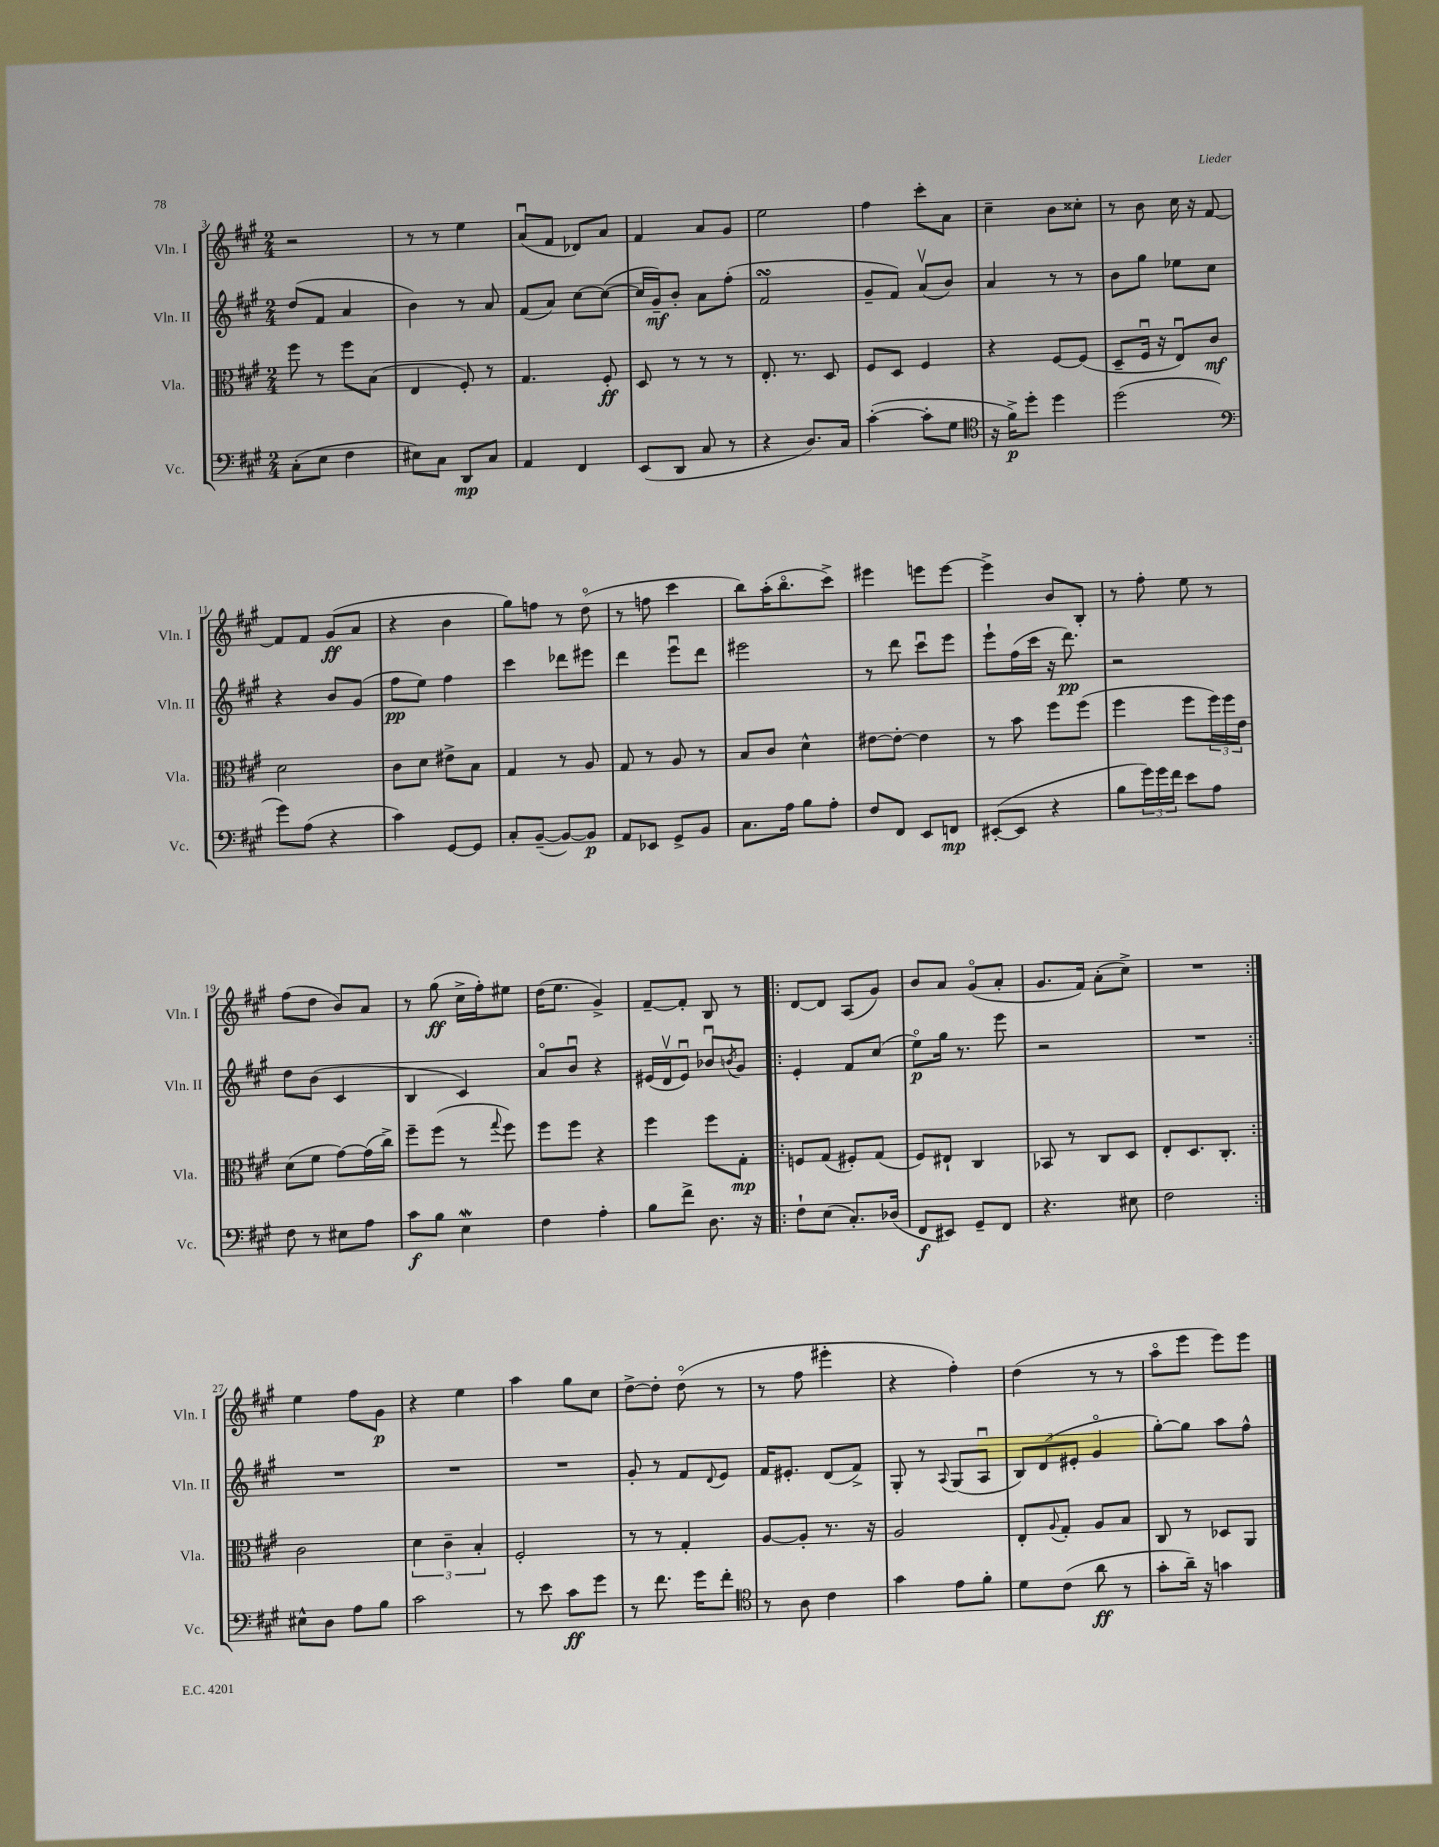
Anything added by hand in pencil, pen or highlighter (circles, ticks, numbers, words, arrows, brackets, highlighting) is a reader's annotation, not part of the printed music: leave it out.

**kern	**kern	**kern	**kern
*staff4	*staff3	*staff2	*staff1
*clefF4	*clefC3	*clefG2	*clefG2
*k[f#c#g#]	*k[f#c#g#]	*k[f#c#g#]	*k[f#c#g#]
*M2/4	*M2/4	*M2/4	*M2/4
(8C#'\L	8ff#\	(8dd/L	2r
8E\J	8r	8f#/J	.
4F#\	8ff#\L	4a/	.
.	(8B\J	.	.
=	=	=	=
8E#\L)	4E/	4b\)	8r
8C#\J	.	.	8r
8DD/L	8F#'/)	8r	4ee\
8C#/J	8r	8a/	.
=	=	=	=
4AA/	4.G#/	(8f#/L	(8au/L
.	.	8a/J)	8f#/J
4FF#/	.	[8cc#\L	8d-/L)
.	8F#'/	(8cc#\_J	8a/J
=	=	=	=
(8EE/L	8D/	16cc#/]LL	4f#/
.	.	16g#~/J)	.
8DD/J	8r	8b'/J	.
8C#/	8r	8a\L	8a/L
8r	8r	(8ff#'\J	8g#/J
=	=	=	=
4r	8.E'/	2f#/	2ee\
.	8.r	.	.
8.D/L)	.	.	.
.	8D/	.	.
16C#/Jk	.	.	.
=	=	=	=
([4c#'\	8F#/L	8g#~/L	4ff#\
.	8D/J	8f#/J)	.
8c#'\]L	4F#/	(8av/L	8ccc#'\L
8G#\J	.	8b/J)	8a\J
=	=	=	=
*clefC4	*	*	*
16r	4r	4a/	4cc#~\
16f#^\LK)	.	.	.
8dd'\J	.	.	.
4dd\	[8F#/L	8r	8b\L
.	(8F#/]J	8r	8cc##'\J
=	=	=	=
(2dd\	8D~/L	8b\L	8r
.	16F#u/Jk	8gg#\J	8b\
.	16r	.	.
.	8Eu/L)	8ee-\L	16cc#\
.	.	.	16r
.	8c#/J	8cc#\J	[8f#/
=	=	=	=
*clefF4	*	*	*
8g#\L)	2d\	4r	8f#/]L
(8A\J	.	.	8f#/J
4r	.	8b/L	(8g#/L
.	.	(8g#/J	8a/J
=	=	=	=
4c#\)	8c#\L	8ff#\L	4r
.	8d\J	8ee\J)	.
[8GG#/L	8e#^\L	4ff#\	4b\
8GG#/]J	8B\J	.	.
=	=	=	=
8C#'/L	4G#/	4ccc#\	8gg#\L)
([8BB~/J	.	.	8ff\J
8BB/_L)	8r	8ddd-\L	8r
8BB/]J	8A/	8eee#\J	(8ddo\
=	=	=	=
8AA/L	8G#/	4ddd\	8r
8EE-/J	8r	.	8ff\
8GG#^/L	8A/	8eeeu\L	4ccc#\
8BB/J	8r	8ddd\J	.
=	=	=	=
8.C#\L	8B/L	2eee#\	8bb\L)
.	8c#/J	.	(16aa'\K
16A\Jk	.	.	8.bbo\
8B\L	4d^^\	.	.
8A'\J	.	.	8ccc#^\J)
=	=	=	=
8F#/L	[8e#\L	8r	4eee#\
8FF#/J	8e#'\_J	8ddd\	.
8EE/L	4e#\]	8ccc#u\L	8eee\L
8FF/J	.	8eee\J	[8eee\J
=	=	=	=
([8EE#'/L	8r	8eee`\L	4eee^\]
8EE#/]J	8b\	(16ff#\L	.
.	.	16ccc#\JJ	.
4r	8ff#\L	16r	8b/L
.	.	8.ddd\)	.
.	(8ff#\J	.	8B'/J
=	=	=	=
8B\L	4ff#\	2r	8r
24g#\L)	.	.	8ff#'\
24g#\	.	.	.
24f#\JJ	.	.	.
8e\L	8ff#\L	.	8ee\
8A\J	24ff#\L)	.	8r
.	24ff#\	.	.
.	24e\JJ	.	.
=	=	=	=
8F#\	(8d\L	8dd\L	(8ff#\L
8r	8f#\J	(8b\J	8dd\J
8E#\L	[8g#\L)	4c#/	8b/L)
8A\J	(16g#\]L	.	8a/J
.	16cc#^\JJ)	.	.
=	=	=	=
8c#\L	8ff#~\L	4B/	8r
8B\J	(8ff#\J	.	(8gg#\
4E\	8r	4c#/)	16cc#^\LL
.	.	.	16ff#'\J)
.	8qqgg#/	.	.
.	8ff#\)	.	8ee#\J
=	=	=	=
4F#\	8ff#\L	8ao/L	(16dd\LK
.	.	.	8.ee\J
.	8ff#\J	8bu/J	.
4A'\	4r	4r	4g#^/)
=	=	=	=
8B\L	4ff#\	(16e#/LL	[8f#~/L
.	.	16dv/J	.
8f#^\J	.	8e#u/J)	8f#'/]J
8.D\	8ff#\L	8b-u/L	8B/
.	.	8qb/	.
.	8G#'\J	8g#/J	8r
16r	.	.	.
=!|:	=!|:	=!|:	=!|:
8F#`\L	8F/L	4e'/	[8d/L
(8E\J	(8G#/J	.	8d/]J
8.C#'/L)	8F#'/L)	8f#/L	(8A/L
.	(8G#/J	(8cc#/J	8g#/J)
(16D-/Jk	.	.	.
=	=	=	=
8FF#/L	8F#/L)	8eeo\L)	8b/L
8EE#/J)	8E#`/J	16gg#\Jk	8a/J
.	.	8.r	.
8GG#~/L	4C#/	.	(8g#o/L
8FF#/J	.	8eee\	8a'/J
=	=	=	=
4.r	8BB-/	2r	8.g#/L
.	8r	.	.
.	.	.	16f#/Jk)
.	8C#/L	.	(8a'\L
8E#\	8D/J	.	8cc#^\J)
=	=	=	=
2F#\	8E'/L	2r	2r
.	8.D/	.	.
.	8.C#'/J	.	.
=:|!	=:|!	=:|!	=:|!
8E#^^\L	2c#\	2r	4ee\
8D\J	.	.	.
8A\L	.	.	8ff#\L
8B\J	.	.	8g#\J
=	=	=	=
2c#\	6d\	2r	4r
.	6c#~\	.	.
.	.	.	4ee\
.	6B'/	.	.
=	=	=	=
8r	2F#'/	2r	4aa\
8e\	.	.	.
8c#\L	.	.	8gg#\L
8g#\J	.	.	8cc#\J
=	=	=	=
8r	8r	8g#'/	[8dd^\L
8.f#\	8r	8r	8dd'\]J
.	4G#'/	8f#/L	(8ddo\
16g#\LK	.	.	.
.	.	8qqd/	.
8f#'\J	.	8e/J	8r
=	=	=	=
*clefC4	*	*	*
8r	[8A/L	16f#/LK	8r
.	.	8.e#'/J	.
8A\	8A'/]J	.	8ff#\
4c#\	8.r	(8d/L	4eee#'\
.	.	8f#^/J)	.
.	16r	.	.
=	=	=	=
4g#\	2A/	8G#'/	4r
.	.	8r	.
.	.	8qqA/	.
8e\L	.	(8G#/L	4ff#'\)
8f#'\J	.	8Au/J	.
=	=	=	=
8d\L	8E'/L	12B/L)	(4dd\
.	.	(12d/	.
.	8qqA/	.	.
(8c#\J	8G#'/J	.	.
.	.	12e#'/J	.
8a\	8A/L	4g#o/	8r
8r	8B/J	.	8r
=	=	=	=
8g#'\L	8C#/	[8gg#'\L)	8aao\L
16a~\Jk)	8r	8gg#\]J	8eee\J
16r	.	.	.
4g\	8D-/L	8aa\L	8eee\L)
.	8AA/J	8ff#^^\J	8eee\J
==	==	==	==
*-	*-	*-	*-
